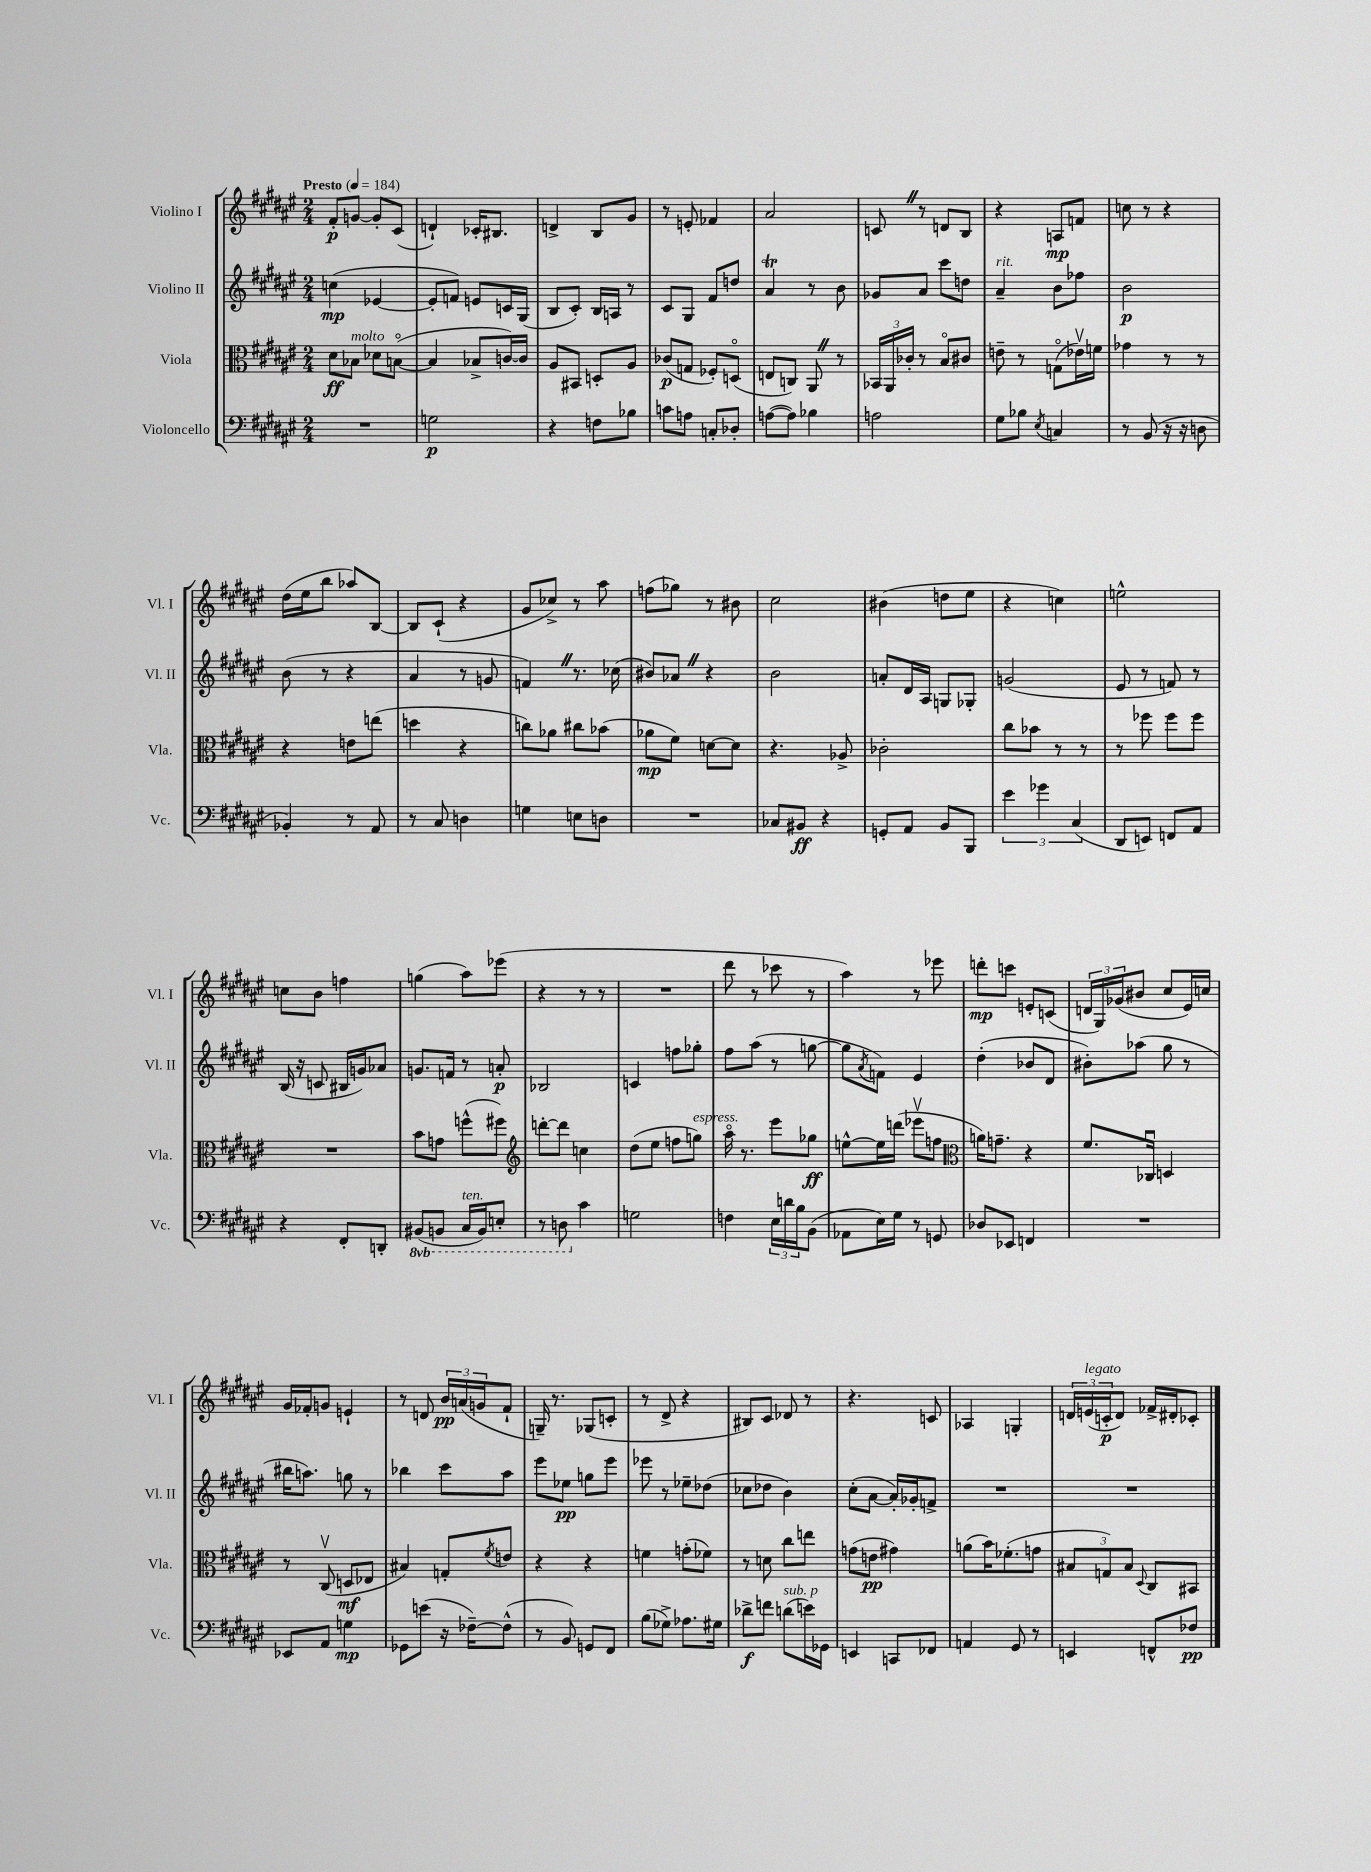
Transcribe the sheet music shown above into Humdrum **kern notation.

**kern	**dynam	**kern	**dynam	**kern	**dynam	**kern	**dynam
*part4	*part4	*part3	*part3	*part2	*part2	*part1	*part1
*staff4	*staff4	*staff3	*staff3	*staff2	*staff2	*staff1	*staff1
*I"Violoncello	*	*I"Viola	*	*I"Violino II	*	*I"Violino I	*
*I'Vc.	*	*I'Vla.	*	*I'Vl. II	*	*I'Vl. I	*
*clefF4	*	*clefC3	*	*clefG2	*	*clefG2	*
*k[f#c#g#d#a#e#]	*	*k[f#c#g#d#a#e#]	*	*k[f#c#g#d#a#e#]	*	*k[f#c#g#d#a#e#]	*
*M2/4	*	*M2/4	*	*M2/4	*	*M2/4	*
*MM184	*	*MM184	*	*MM184	*	*MM184	*
=1	=1	=1	=1	=1	=1	=1	=1
!	!	!	!	!	!	!LO:TX:a:B:t=Presto	!
2r	.	8d#\L	ff	(4ccn\	mp	8f#'/L	p
!	!	!LO:TX:a:i:t=molto	!	!	!	!	!
.	.	8B-X\J	.	.	.	[8gn/J	.
.	.	8d-X\L	.	[4e-X/	.	8g'/L]	.
.	.	([8Bn\J	.	.	.	(8c#/J	.
=2	=2	=2	=2	=2	=2	=2	=2
2Gn\	p	4B/]	.	8e-'/L]	.	4dn`/)	.
.	.	.	.	8fn/J)	.	.	.
.	.	8B-X^/L	.	8en/L	.	16c-X'/KL	.
.	.	.	.	.	.	8.B#X/J	.
.	.	[16cn/L)	.	16cn/L	.	.	.
.	.	16c/JJ]	.	(16G#/JJ	.	.	.
=3	=3	=3	=3	=3	=3	=3	=3
4r	.	8A#/L	.	8B/L	.	4dn^/	.
.	.	8BB#X/J	.	8c#'/J)	.	.	.
8Fn\L	.	8Dn'/L	.	16B/LL	.	8B/L	.
.	.	.	.	16An/JJ	.	.	.
8B-X\J	.	8A#/J	.	8r	.	8g#/J	.
=4	=4	=4	=4	=4	=4	=4	=4
8cn\L	.	(8c-X/L	p	8c#/L	.	8r	.
8An\J	.	8Gn/J	.	8G#/J	.	8en'/	.
8Cn'/L	.	8F-X'/L)	.	8f#/L	.	4f-X/	.
8D-X'/J	.	(8Dn/J	.	8ddn/J	.	.	.
=5	=5	=5	=5	=5	=5	=5	=5
([8An\L	.	8En/L	.	4a#t/	.	2a#/	.
8A\J])	.	8Cn/J)	.	.	.	.	.
4B-X\	.	8AA#Z/	.	8r	.	.	.
.	.	8r	.	8b\	.	.	.
=6	=6	=6	=6	=6	=6	=6	=6
2An\	.	24BB-X/LL	.	8g-X/L	.	8cnZ/	.
.	.	24AA#/	.	.	.	.	.
.	.	24c-X'/JJ	.	.	.	.	.
.	.	8r	.	8a#/J	.	8r	.
.	.	8B/L	.	8ccc#\L	.	8dn/L	.
.	.	8c#X/J	.	8ddn\J	.	8B/J	.
=7	=7	=7	=7	=7	=7	=7	=7
!	!	!	!	!LO:TX:a:i:t=rit.	!	!	!
8G#\L	.	8en~\	.	4a#~/	.	4r	.
8B-X\J	.	8r	.	.	.	.	.
8qE#/	.	.	.	.	.	.	.
4Cn/	.	(8Gn\L	.	8b\L	.	8An/L	mp
.	.	16e-Xv\L)	.	8ff-X\J	.	8fn/J	.
.	.	16fn\JJ	.	.	.	.	.
=8	=8	=8	=8	=8	=8	=8	=8
8r	.	4g-X\	.	2b\	p	8ccn\	.
(8BB/	.	.	.	.	.	8r	.
16r	.	8r	.	.	.	4r	.
16r	.	.	.	.	.	.	.
8Dn\	.	8r	.	.	.	.	.
!!LO:LB:g=z
=9	=9	=9	=9	=9	=9	=9	=9
4BB-X'/)	.	4r	.	(8b\	.	(16dd#\LL	.
.	.	.	.	.	.	16ee#\J	.
.	.	.	.	8r	.	8bb\J	.
8r	.	8en\L	.	4r	.	8aa-X/L)	.
8AA#/	.	(8een\J	.	.	.	[8B/J	.
=10	=10	=10	=10	=10	=10	=10	=10
8r	.	4ddn\	.	4a#/	.	8B/L]	.
8C#/	.	.	.	.	.	(8c#`/J	.
4Dn\	.	4r	.	8r	.	4r	.
.	.	.	.	8gn/	.	.	.
=11	=11	=11	=11	=11	=11	=11	=11
4Gn\	.	8ccn\L)	.	4fnZ/)	.	8g#/L	.
.	.	8a-X\J	.	.	.	8cc-X^/J)	.
8En\L	.	8cc#X\L	.	8.r	.	8r	.
8Dn\J	.	(8b-X\J	.	.	.	8aa#\	.
.	.	.	.	(16cc-X\	.	.	.
=12	=12	=12	=12	=12	=12	=12	=12
2r	.	8a-X\L	mp	8b#X/L)	.	(8ffn\L	.
.	.	8f#\J)	.	8a-XZ/J	.	8gg-X\J)	.
.	.	[8dn\L	.	4r	.	8r	.
.	.	8d\J]	.	.	.	8b#X\	.
=13	=13	=13	=13	=13	=13	=13	=13
8C-X/L	.	4.r	.	2b\	.	2cc#\	.
8BB#X/J	ff	.	.	.	.	.	.
4r	.	.	.	.	.	.	.
.	.	8A-X^/	.	.	.	.	.
=14	=14	=14	=14	=14	=14	=14	=14
8GGn'/L	.	2c-X'\	.	8an'/L	.	(4b#X\	.
8AA#/J	.	.	.	16d#/L	.	.	.
.	.	.	.	16A#/JJ	.	.	.
8BB/L	.	.	.	8Gn/L	.	8ddn\L	.
8BBB/J	.	.	.	8G-X'/J	.	8ee#\J	.
=15	=15	=15	=15	=15	=15	=15	=15
6e#\	.	8cc#\L	.	(2gn/	.	4r	.
.	.	8b-X\J	.	.	.	.	.
6g-X\	.	.	.	.	.	.	.
.	.	8r	.	.	.	4ccn\)	.
(6C#/	.	.	.	.	.	.	.
.	.	8r	.	.	.	.	.
=16	=16	=16	=16	=16	=16	=16	=16
8DD#/L	.	8r	.	8e#/	.	2een^^\	.
8EEn/J)	.	8ff-X\	.	8r	.	.	.
8FFn/L	.	8ff-\L	.	8fn/)	.	.	.
8AA#/J	.	8ff-\J	.	8r	.	.	.
!!LO:LB:g=z
=17	=17	=17	=17	=17	=17	=17	=17
4r	.	2r	.	(16B/	.	8ccn\L	.
.	.	.	.	16r	.	.	.
.	.	.	.	8cn/	.	8b\J	.
8FF#'/L	.	.	.	16B#X/LL	.	4ffn\	.
.	.	.	.	16gn/J)	.	.	.
8DDn'/J	.	.	.	8a-X/J	.	.	.
=18	=18	=18	=18	=18	=18	=18	=18
*8ba	*	*	*	*	*	*	*
(8BBB#X/L	.	8b\L	.	8.gn/L	.	(4ggn\	.
8BBBn/J	.	8gn\J	.	.	.	.	.
.	.	.	.	16fn/Jk	.	.	.
!LO:TX:a:i:t=ten.	!	!	!	!	!	!	!
16CC#/LL	.	(8ffn^^\L	.	8r	.	8aa#\L)	.
16BBB/J)	.	.	.	.	.	.	.
8EEn'/J	.	8ff#X\J)	.	8an'/	p	(8eee-X\J	.
=19	=19	=19	=19	=19	=19	=19	=19
*	*	*clefG2	*	*	*	*	*
8r	.	[8dddn'\L	.	2B-X/	.	4r	.
8DDn\	.	8ddd\J]	.	.	.	.	.
*X8ba	*	*	*	*	*	*	*
4c#\	.	4ccn\	.	.	.	8r	.
.	.	.	.	.	.	8r	.
=20	=20	=20	=20	=20	=20	=20	=20
2Gn\	.	(8dd#\L	.	4cn/	.	2r	.
.	.	8ee#\J	.	.	.	.	.
.	.	8ffn\L	.	8ffn\L	.	.	.
!	!	!LO:TX:a:i:t=espress.	!	!	!	!	!
.	.	8ggn\J)	.	8gg-X'\J	.	.	.
=21	=21	=21	=21	=21	=21	=21	=21
4Fn\	.	16aa#\	.	8ff#\L	.	8ddd#\	.
.	.	8.r	.	.	.	.	.
.	.	.	.	(8aa#\J	.	8r	.
24E#\LL	.	8eee#\L	.	8r	.	8ccc-X\	.
24dn\	.	.	.	.	.	.	.
24B\J	.	.	.	.	.	.	.
(8BB\J	.	8gg-X\J	ff	[8ggn\	.	8r	.
=22	=22	=22	=22	=22	=22	=22	=22
8AA-X\L	.	[8een^^\L	.	8gg\L]	.	4aa#\)	.
.	.	.	.	8qa#/	.	.	.
16E#\L)	.	16ee\L]	.	8fn\J)	.	.	.
16G#\JJ	.	(16dddn\JJ	.	.	.	.	.
8r	.	8eee-Xv\L	.	4e#/	.	8r	.
8GGn/	.	8ffn\J	.	.	.	8eee-X\	.
=23	=23	=23	=23	=23	=23	=23	=23
*	*	*clefC3	*	*	*	*	*
8D-X/L	.	16an\KL)	.	(4dd#'\	.	8dddn'\L	mp
.	.	8.gn~\J	.	.	.	.	.
8EE-X/J	.	.	.	.	.	8cccn\J	.
4FFn/	.	4r	.	8b-X/L	.	8en'/L	.
.	.	.	.	8d#/J	.	(8cn/J	.
=24	=24	=24	=24	=24	=24	=24	=24
2r	.	8.f#/L	.	8b#X'\L)	.	24dn/LL	.
.	.	.	.	.	.	24G#/)	.
.	.	.	.	.	.	(24g-X/J	.
.	.	.	.	(8aa-X\J	.	8b#X/J	.
.	.	16C-Xu/Jk	.	.	.	.	.
.	.	4Dn/	.	8gg#\	.	8cc#/L	.
.	.	.	.	8r	.	16e#/L)	.
.	.	.	.	.	.	16ccn/JJ	.
!!LO:LB:g=z
=25	=25	=25	=25	=25	=25	=25	=25
8EE-X/L	.	8r	.	16bb#X\KL	.	16g#/LL	.
.	.	.	.	8.aan\J)	.	16f-X'/J	.
8AA#/J	.	(8C#v/	.	.	.	8gn/J	.
4Gn\	mp	8Dn/L	mf	8ggn\	.	4en`/	.
.	.	8E-X/J	.	8r	.	.	.
=26	=26	=26	=26	=26	=26	=26	=26
8GG-X\L	.	4B#X/)	.	4bb-X\	.	8r	.
(8en\J	.	.	.	.	.	8dn/	.
16r	.	8Gn'/L	.	8ccc#\L	.	24b/LL	pp
.	.	.	.	.	.	(24an/	.
[16F-X~\KL)	.	.	.	.	.	.	.
.	.	.	.	.	.	24gn/J	.
.	.	8qf#/	.	.	.	.	.
(8F-^^\J]	.	8en/J	.	8aa#\J	.	8f#`/J	.
=27	=27	=27	=27	=27	=27	=27	=27
8r	.	4r	.	8eee#\L	.	16Gn~/)	.
.	.	.	.	.	.	8.r	.
8BB/)	.	.	.	8ee-X\J	pp	.	.
8GGn/L	.	4r	.	8ggn\L	.	(8G-X/L	.
8FF#/J	.	.	.	8eee#\J	.	8cn'/J	.
=28	=28	=28	=28	=28	=28	=28	=28
(8B\L	.	4fn\	.	8eee-X\	.	8r	.
8G-X^\J)	.	.	.	8r	.	8d#^/	.
8.A-X\L	.	(8gn'\L	.	8ee-X~\L	.	4r	.
.	.	8f-X\J)	.	(8dd-X\J	.	.	.
16G#X\Jk	.	.	.	.	.	.	.
=29	=29	=29	=29	=29	=29	=29	=29
8d-X^\L	f	8r	.	8cc-X\L	.	8B#X/L)	.
8fn\J	.	8dn\	.	8dd-X\J	.	8c#/J	.
!LO:TX:a:i:t=sub. p	!	!	!	!	!	!	!
(8dn\L	.	8cc#\L	.	4b\)	.	8d-X/	.
16en\L)	.	8een\J	.	.	.	8r	.
16GG-X\JJ	.	.	.	.	.	.	.
=30	=30	=30	=30	=30	=30	=30	=30
4EEn/	.	(8gn\L	.	(8cc#'\L	.	4.r	.
.	.	8en\J	pp	[8a#\J	.	.	.
8CCn/L	.	4g#X\)	.	16a#'/LL])	.	.	.
.	.	.	.	16g-X'/J	.	.	.
8FF-X/J	.	.	.	8fn^/J	.	8cn/	.
=31	=31	=31	=31	=31	=31	=31	=31
4AAn/	.	(8an\L	.	2r	.	4A-X/	.
.	.	16b\K)	.	.	.	.	.
.	.	(8.f-X'\	.	.	.	.	.
8GG#/	.	.	.	.	.	4Gn'/	.
8r	.	8gn\J	.	.	.	.	.
=32	=32	=32	=32	=32	=32	=32	=32
4EEn/	.	12B#X/L	.	2r	.	24dn/LL	.
!	!	!	!	!	!	!LO:TX:a:i:t=legato	!
.	.	.	.	.	.	(24en/	.
.	.	12Gn/)	.	.	.	24cn'/J	p
.	.	.	.	.	.	8d/J)	.
.	.	12B#/J	.	.	.	.	.
.	.	8qqD#/	.	.	.	.	.
8FFn^^/L	.	8C#/L	.	.	.	16f-X^/LL	.
.	.	.	.	.	.	16d#X'/J	.
8F-X/J	pp	8BB#X/J	.	.	.	8c-X'/J	.
==	==	==	==	==	==	==	==
*-	*-	*-	*-	*-	*-	*-	*-
